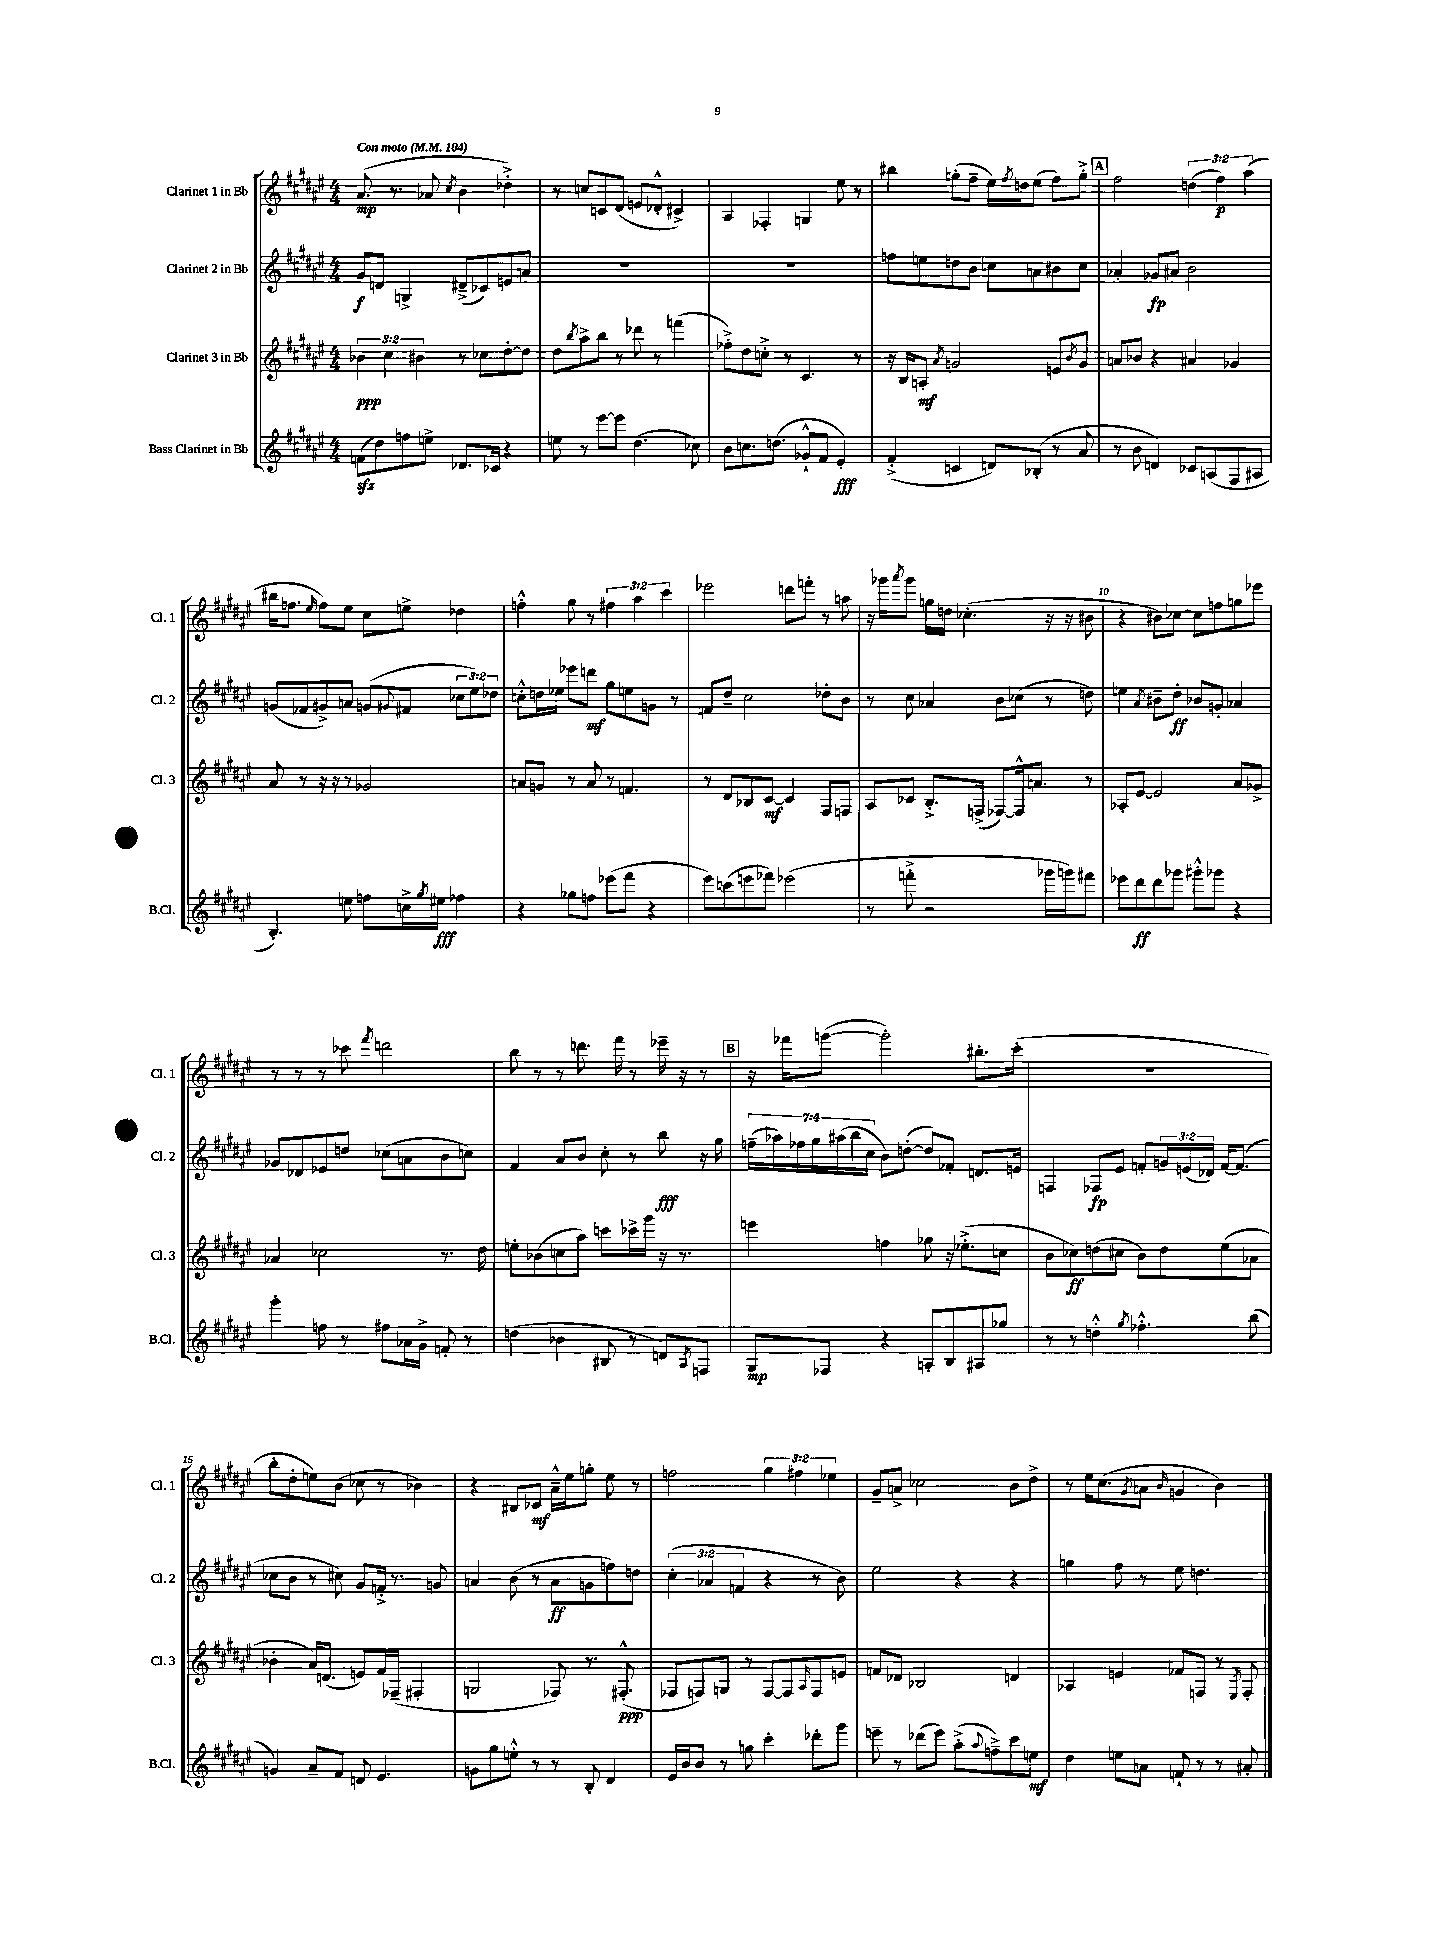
<<
\new StaffGroup <<
\new Staff = "s0" \with { instrumentName = "Clarinet 1 in Bb" shortInstrumentName = "Cl. 1" } {
    \clef treble \key fis \major \numericTimeSignature \time 4/4 \override Staff.TupletNumber.text = #tuplet-number::calc-fraction-text \tempo "Con moto" 4 = 104
    ais'8.\mp( r8. aes'8 \acciaccatura { cis''8 } b'4 des''4-.->) |
    r8 c''8 c'8 dis'8( e'8 des'8-.-^ cis'4->) |
    ais4 fes4-. g4 eis''8 r8 |
    bis''4 g''8-.( fis''8-- eis''16) \acciaccatura { fis''8 } d''16 eis''8( fis''8) g''8-.-> |
    \mark \markup { \box "A" } fis''2 \tuplet 3/2 { d''4( fis''4\p) ais''4( } |
    bis''16 f''8. \grace { eis''16 } f''8) eis''8 cis''8 e''8-> des''4 |
    f''4-.-^ gis''8 r8 \tuplet 3/2 { fis''4 ais''4 cis'''4 } |
    ees'''2 d'''8 f'''8-. r8 a''8 |
    r16 ges'''16 \acciaccatura { ais'''8 } ges'''8 g''16 d''16 ces''4.-.( r16 r16 bis'8 |
    r4 bis'8) ces''8~ ces''8 f''8 g''8 ees'''8 |
    r8 r8 r8 ces'''8 \acciaccatura { fis'''8 } d'''2 |
    b''8 r8 r8 d'''8. fis'''16 r8 ees'''16-- r16 r8 |
    \mark \markup { \box "B" } r16 fes'''16 g'''8~( g'''2-.) bis''8.-. cis'''16-.( |
    R1 |
    b''8-. dis''8-. e''8) b'8( ces''8 r8 bes'4) |
    r4 bis8 ces'8\mf ais'16---^ eis''16 g''8-. eis''8 r8 |
    f''2 \tuplet 3/2 { gis''4 fis''4 ees''4 } |
    gis'8-- a'8-> ces''2 b'8 dis''8-> |
    r8 eis''16 cis''8.( \acciaccatura { gis'8 } a'8 \grace { b'16 } g'4 b'4) \bar "|." |
}
\new Staff = "s1" \with { instrumentName = "Clarinet 2 in Bb" shortInstrumentName = "Cl. 2" } {
    \clef treble \key fis \major \numericTimeSignature \time 4/4 \override Staff.TupletNumber.text = #tuplet-number::calc-fraction-text
    gis'8\f d'8 g4-> dis'8--->( ces'8) e'8 a'8 |
    R1 |
    R1 |
    f''8 e''8 d''8 b'8 c''8 a'8 bis'8 c''8 |
    \mark \markup { \box "A" } aes'4-. ges'8\fp ais'8 b'2 |
    g'8( fes'8 gis'8->) a'8 g'8( \appoggiatura { gis'8 } fis'8 \tuplet 3/2 { ces''8 eis''8) des''8 } |
    c''8-.-^ d''16 ees''16 ees'''8 d'''8\mf gis''8 e''8 g'8 r8 |
    f'8 dis''8-- cis''2 des''8-. b'8 |
    r8 cis''8 aes'4 b'8 ces''8( r8 d''8) |
    e''4 \acciaccatura { ais'8 } bis'8-- dis''8-.\ff bes'8 g'8-. aes'4 |
    ges'8 des'8 ees'8 d''8 ces''8( a'8 b'8 c''8) |
    fis'4 ais'8 b'8 cis''8-. r8 b''8\fff r16 gis''16 |
    \mark \markup { \box "B" } \tuplet 7/4 { f''16--( aes''16) fes''16 gis''16 ais''16( b''16 cis''16 } b'8) d''8~-.( d''8) fes'8-. d'8. e'16 |
    f4 fes8\fp eis'8 f'8-. \tuplet 3/2 { g'16 e'16( des'16) } f'16~ f'8.( |
    ces''8 b'8 r8 cis''8) gis'8 f'16-.-> r8. g'8 |
    a'4 b'8( r8 a'8\ff g'8 f''8) d''8 |
    \tuplet 3/2 { cis''4-.( aes'4 f'4 } r4 r8 b'8) |
    eis''2 r4 r4 |
    g''4 fis''8 r8 eis''8 d''4. \bar "|." |
}
\new Staff = "s2" \with { instrumentName = "Clarinet 3 in Bb" shortInstrumentName = "Cl. 3" } {
    \clef treble \key fis \major \numericTimeSignature \time 4/4 \override Staff.TupletNumber.text = #tuplet-number::calc-fraction-text
    \tuplet 3/2 { bes'4\ppp cis''4 bis'4 } r8 ces''8 dis''8~-. dis''8 |
    dis''8 \acciaccatura { b''8 } ais''8-> b''8 r8 des'''8 r8 f'''4( |
    fes''8-.->) dis''8 c''8-.-> r8 cis'4. r8 |
    r16 b16 a8-.\mf \acciaccatura { ais'8 } g'2 e'8 \acciaccatura { b'8 } g'8 |
    \mark \markup { \box "A" } a'8 bes'8 r4 ais'4 ges'4 |
    ais'8 r8 r16 r16 r8 ges'2 |
    a'8 g'8 r8 a'8 r8 f'4. |
    r8 dis'8 bes8 cis'8~\mf cis'4 fis8 f8 |
    ais8 ces'8 b8.-.-> f16->( fes8~) fes16-^ a'8. r8 |
    aes8-. eis'8~ eis'2 ais'8 ges'8-> |
    aes'4 ces''2 r8. dis''16 |
    e''8-. bes'8( c''8 ais''8) c'''8 ces'''16-> gis'''16 r16 r8. |
    \mark \markup { \box "B" } e'''4 f''4 ges''8 r16 ees''8.-.->( c''8 |
    b'8 ces''8\ff) d''8( cis''8 b'8) d''8 eis''8( aes'8 |
    bes'4-. ais'16) d'8.( e'8) fis'16 fes16--( fis4-. |
    g2 fes8) r8. fis8.-.-^\ppp( |
    fes8 f8) g8 r8 f8~ f8 \grace { ais16 } f8 e'8 |
    f'8 des'8 bes2 d'4 |
    aes4 e'4 fes'8 f8 r8 \acciaccatura { eis8 } f8-. \bar "|." |
}
\new Staff = "s3" \with { instrumentName = "Bass Clarinet in Bb" shortInstrumentName = "B.Cl." } {
    \clef treble \key fis \major \numericTimeSignature \time 4/4
    f'8\sfz( dis''8) f''8 e''8-> des'8. ces'16 r4 |
    e''8 r8 eis'''8~ eis'''8 dis''4.( ces''8) |
    b'8 c''8. d''8.( ges'8-!-^ fis'8 eis'4-.\fff) |
    fis'4-.->( c'4 d'8) bes8-.( r8 ais'8 |
    \mark \markup { \box "A" } r8 b'8 d'4) ces'8 a8( fis8 ais8 |
    b4.-.) e''8 f''8 c''16-> \acciaccatura { gis''8 } eis''16\fff fes''4 |
    r4 ges''8 f''8 ees'''8( fis'''8 r4 |
    eis'''8) c'''8( e'''8 fes'''8) ees'''2( |
    r8 f'''8-.-> r2 ges'''16 g'''16) fis'''8 |
    ees'''8 dis'''8\ff dis'''8 ges'''8 gis'''8-.-^ ges'''8 r4 |
    gis'''4-. f''8 r8 fis''8 aes'16 gis'16-> f'8-. r8 |
    d''4( bes'4 bis8 r8 d'8) \acciaccatura { ais8 } f8 |
    \mark \markup { \box "B" } gis8\mp fes8 r4 a8-. b8 ais8 ges''8 |
    r8 r8 d''4-.-^ \acciaccatura { gis''8 } fes''4.-.-^ b''8( |
    g'4) ais'8-- fis'8 d'8 eis'4. |
    g'8 gis''8 e''8-.-^ r8 r8 b8-. dis'4 |
    eis'16 b'16 b'8 r8 g''8 cis'''4-. des'''8-. gis'''8 |
    e'''8-- r8 des'''8( e'''8) ais''8-.->( \appoggiatura { ais''8 } f''8--->) cis'''8 e''8\mf |
    dis''4 e''8 a'8 f'8-! r8 r8 ais'8-. \bar "|." |
}
>>
>>
\layout { \context { \Score \override BarNumber.break-visibility = ##(#f #t #t) barNumberVisibility = #(every-nth-bar-number-visible 5) } }
